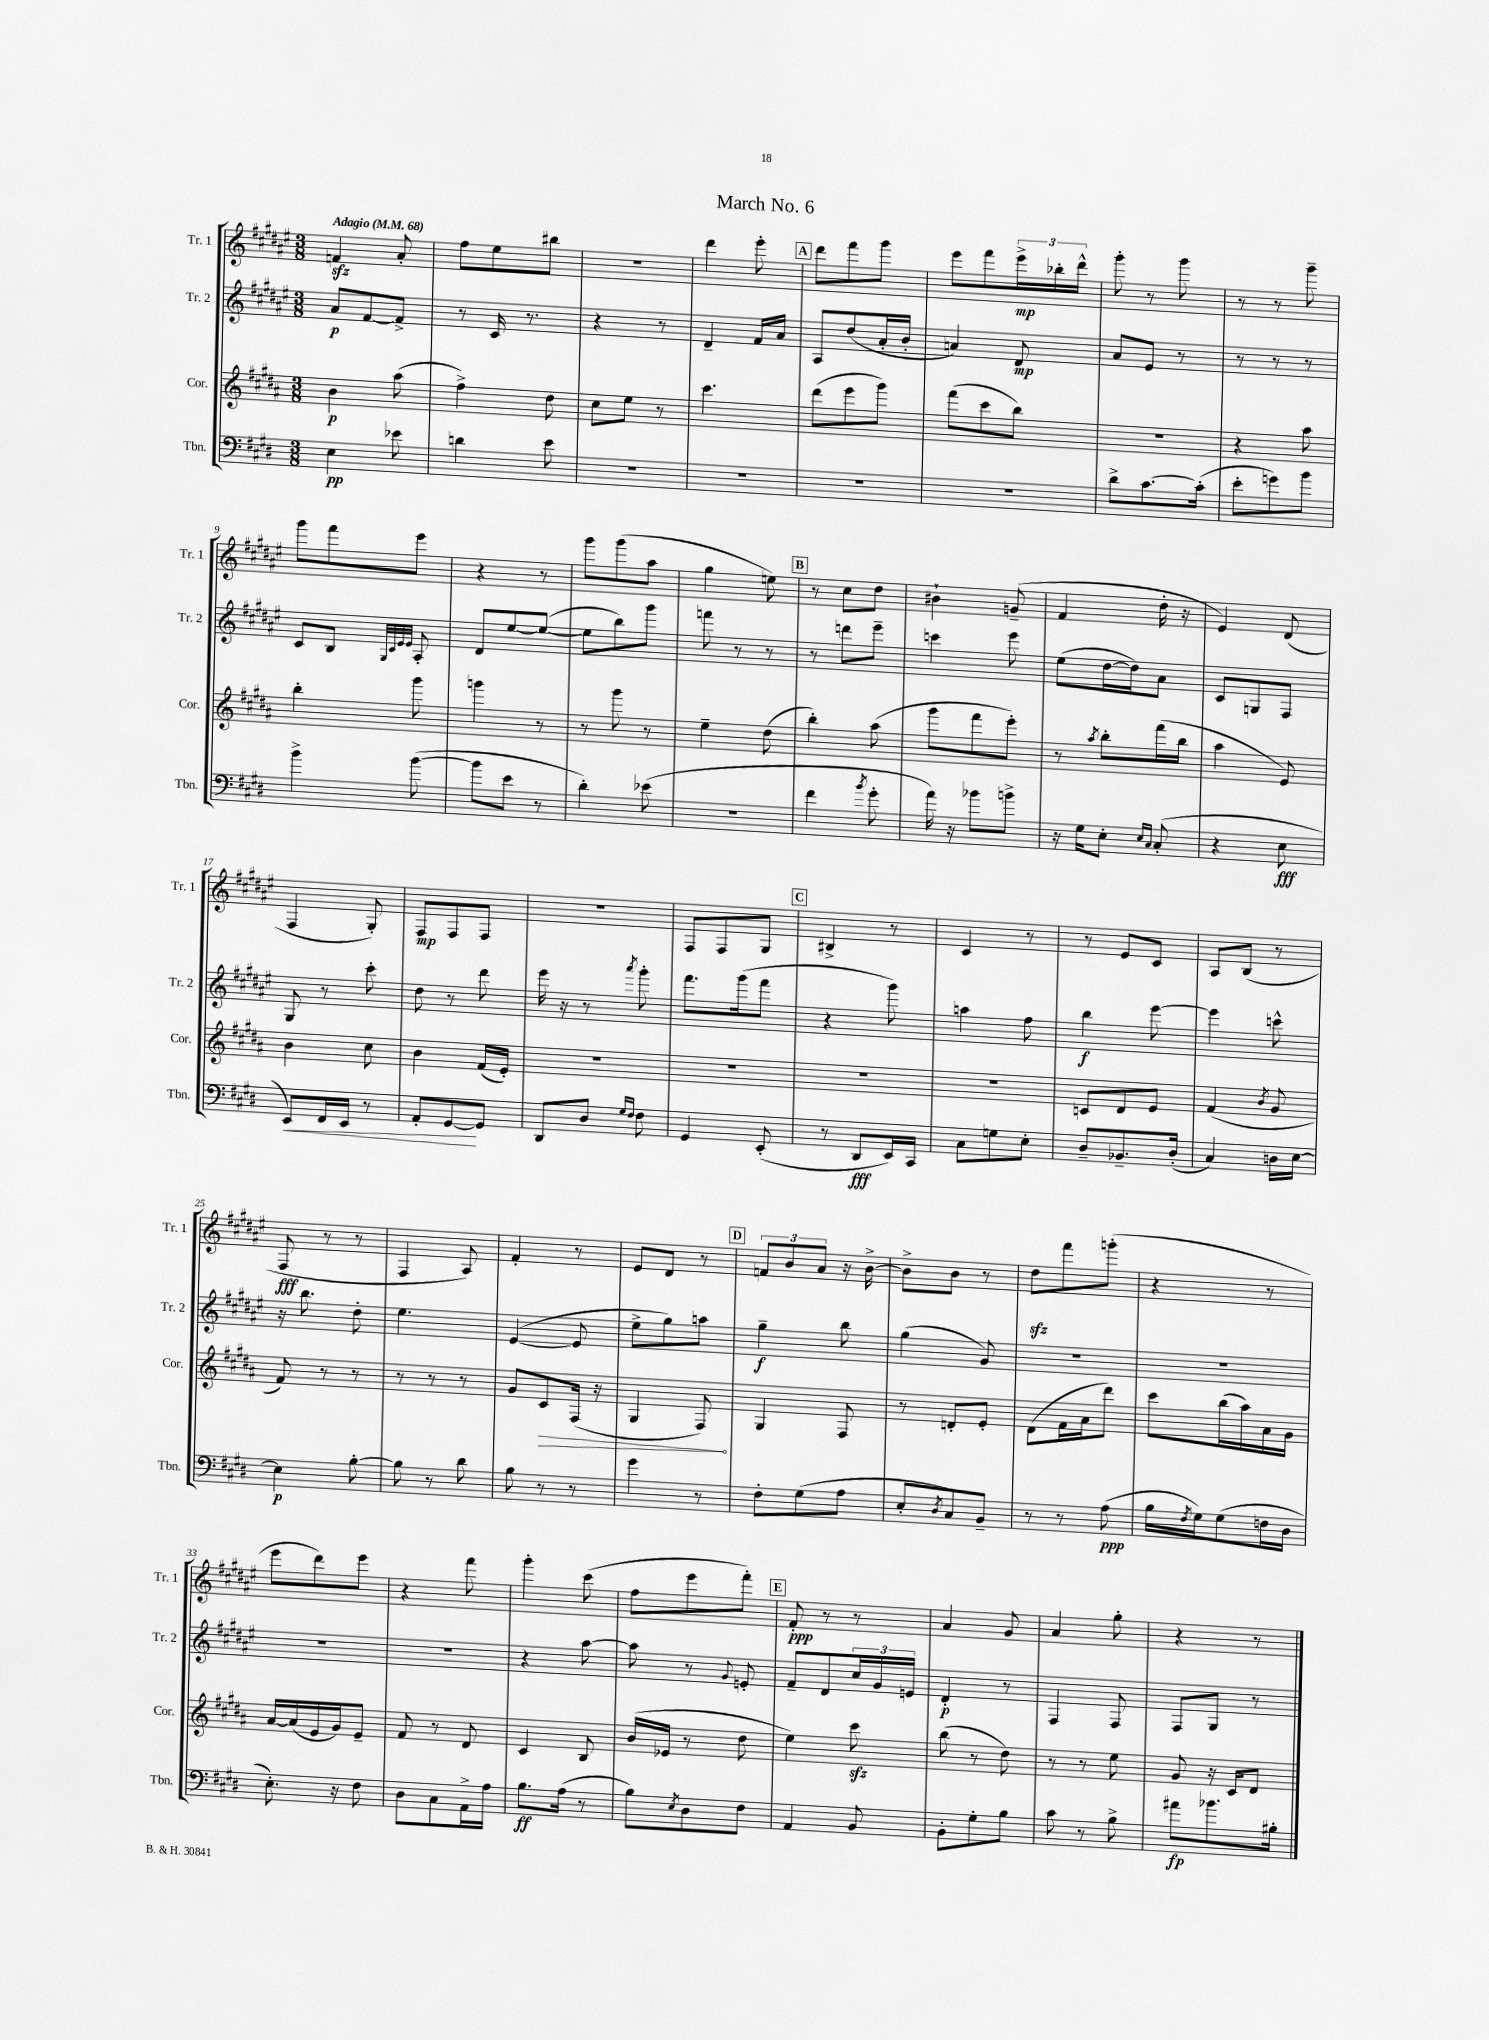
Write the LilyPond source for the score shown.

\header { title = "March No. 6" }
<<
\new StaffGroup <<
\new Staff = "s0" \with { instrumentName = "Tr. 1" shortInstrumentName = "Tr. 1" } {
    \clef treble \key fis \major \numericTimeSignature \time 3/8 \tempo "Adagio" 4 = 68
    f'4\sfz ais'8-. |
    fis''8 eis''8 bis''8 |
    R4. |
    dis'''4 eis'''8-. |
    \mark \markup { \box "A" } dis'''8 fis'''8 gis'''8 |
    eis'''8 fis'''8 \tuplet 3/2 { eis'''16->\mp bes''16-. dis'''16-^ } |
    gis'''8-. r8 gis'''8 |
    r8 r8 gis'''8-- |
    gis'''8 fis'''8 eis'''8 |
    r4 r8 |
    gis'''8 gis'''8( ais''8 |
    gis''4 e''8) |
    \mark \markup { \box "B" } r8 cis''8 dis''8 |
    bis'4-! g'8--( |
    fis'4 dis''16-. r16 |
    eis'4) dis'8( |
    fis4 gis8-.) |
    fis8\mp fis8 fis8 |
    r4. |
    fis8 fis8 gis8 |
    \mark \markup { \box "C" } bis4-> r8 |
    cis'4 r8 |
    r8 eis'8 cis'8 |
    ais8 b8( r8 |
    fis8\fff r8 r8 |
    fis4 ais8) |
    fis'4-. r8 |
    eis'8 dis'8 r8 |
    \mark \markup { \box "D" } \tuplet 3/2 { f'8 b'8 ais'8 } r16 b'16~-> |
    b'8-> b'8 r8 |
    dis''8\sfz fis'''8 g'''8-.( |
    r4 r8 |
    eis'''8 dis'''8) eis'''8 |
    r4 fis'''8 |
    gis'''4-. cis'''8( |
    fis''8 eis'''8 fis'''8-.) |
    \mark \markup { \box "E" } fis'8-.\ppp r8 r8 |
    ais'4 gis'8 |
    ais'4 gis''8-. |
    r4 r8 \bar "|." |
}
\new Staff = "s1" \with { instrumentName = "Tr. 2" shortInstrumentName = "Tr. 2" } {
    \clef treble \key fis \major \numericTimeSignature \time 3/8
    ais'8\p fis'8~ fis'8-> |
    r8 cis'16 r8. |
    r4 r8 |
    dis'4-- fis'16 ais'16 |
    \mark \markup { \box "A" } ais8 dis''8( ais'16-. b'16-. |
    a'4) dis'8\mp |
    ais'8 eis'8 r8 |
    r8 r8 r8 |
    cis'8 b8 \grace { gis32 cis'32 eis'32 eis'32 } ais8-. |
    dis'8 eis''8~ eis''8~( |
    eis''8 b''8) gis'''8 |
    f'''8 r8 r8 |
    \mark \markup { \box "B" } r8 d'''8 eis'''8-- |
    c'''4 eis'''8 |
    eis''8( dis''16~ dis''16) ais'8 |
    cis'8 g8 fis8 |
    gis8 r8 cis'''8-. |
    dis''8 r8 dis'''8 |
    eis'''16 r16 r8 \acciaccatura { ais'''8 } gis'''8-. |
    fis'''8. gis'''16( fis'''8 |
    \mark \markup { \box "C" } r4 gis'''8) |
    a''4 fis''8 |
    b''4\f eis'''8~ |
    eis'''4 c'''8-^ |
    r16 b''8. dis''8-. |
    eis''4. |
    eis'4~( eis'8 |
    eis''8-> gis''8) a''8 |
    \mark \markup { \box "D" } gis''4--\f b''8 |
    gis''4( gis'8) |
    R4. |
    R4. |
    R4. |
    R4. |
    r4 ais''8~ |
    ais''8 r8 \appoggiatura { gis'8 } e'8-. |
    \mark \markup { \box "E" } fis'8-- dis'8 \tuplet 3/2 { cis''16 gis'16 e'16 } |
    dis'4-.\p r8 |
    fis4 fis8 |
    fis8 gis8 r8 \bar "|." |
}
\new Staff = "s2" \with { instrumentName = "Cor." shortInstrumentName = "Cor." } {
    \clef treble \key b \major \numericTimeSignature \time 3/8
    b'4\p ais''8( |
    fis''4->) dis''8 |
    cis''8 e''8 r8 |
    cis'''4. |
    \mark \markup { \box "A" } dis'''8( e'''8 gis'''8) |
    fis'''8( cis'''8 b''8) |
    R4. |
    r4 ais''8 |
    b''4-. gis'''8 |
    g'''4 r8 |
    r8 gis'''8 r8 |
    e''4-- dis''8( |
    \mark \markup { \box "B" } b''4-.) ais''8( |
    gis'''8 fis'''8 e'''8-.) |
    r8 \acciaccatura { ais''8 } b''8-. fis'''16( b''16 |
    ais''4 e'8) |
    b'4 cis''8 |
    b'4 fis'16( e'16-.) |
    R4. |
    R4. |
    \mark \markup { \box "C" } R4. |
    R4. |
    c'8 dis'8 e'8 |
    fis'4( \acciaccatura { b'8 } gis'8 |
    fis'8) r8 r8 |
    r8 r8 r8 |
    gis'8 \once \override Hairpin.circled-tip = ##t cis'8\> fis16( r16 |
    gis4 fis8\!) |
    \mark \markup { \box "D" } gis4 fis8 |
    r8 d'8-. e'8-. |
    dis'8( fis'16 ais'16 dis'''8) |
    cis'''8 b''16( ais''16) ais'16 gis'16 |
    ais'16~ ais'16( e'16 gis'16) e'8-- |
    fis'8 r8 dis'8 |
    cis'4 b8 |
    b'16( ees'16 r8 dis''8 |
    \mark \markup { \box "E" } e''4) cis'''8\sfz |
    b''8( r8 dis''8) |
    r8 r8 e''8 |
    gis'8 r16 cis'16 dis'8 \bar "|." |
}
\new Staff = "s3" \with { instrumentName = "Tbn." shortInstrumentName = "Tbn." } {
    \clef bass \key e \major \numericTimeSignature \time 3/8
    e4\pp ees'8 |
    d'4 e'8 |
    R4. |
    R4. |
    \mark \markup { \box "A" } R4. |
    R4. |
    dis'8-> cis'8.~ cis'16-.( |
    e'8-. g'8) b'8 |
    b'4-> b'8~( |
    b'8 e'8 r8 |
    dis'4-.) ees'8( |
    R4. |
    \mark \markup { \box "B" } fis'4 \acciaccatura { b'8 } gis'8-. |
    a'16) r16 bes'8 b'8-> |
    r16 gis16 e8-. \grace { e16 cis16 } cis8-.( |
    r4 e8\fff |
    e,8\<) fis,16 e,16 r8 |
    a,8-. gis,8~\! gis,8 |
    dis,8 dis8 \grace { gis16 fis16 } fis8 |
    gis,4 e,8-.( |
    \mark \markup { \box "C" } r8 dis,8\fff e,16) cis,16 |
    cis8 g8 e8-. |
    dis8-- bes,8.-- dis16-.( |
    cis4) d16 e16~ |
    e4\p b8~-. |
    b8 r8 dis'8 |
    b8 r8 r8 |
    gis'4 r8 |
    \mark \markup { \box "D" } fis8-. gis8( a8 |
    e8-. \acciaccatura { dis8 } cis8) b,8-- |
    r8 r8 a8\ppp( |
    b16 \acciaccatura { fis8 } gis16) gis8( f16 dis16 |
    e8.-.) r16 fis8 |
    dis8 cis8 a,16-> a16 |
    b8.\ff a16( r8 |
    b8) \acciaccatura { e8 } dis8 fis8 |
    \mark \markup { \box "E" } a,4 b,8 |
    b,8-. gis8-. b8 |
    cis'8 r8 b8-> |
    ais'8\fp bes'8. bis16-. \bar "|." |
}
>>
>>
